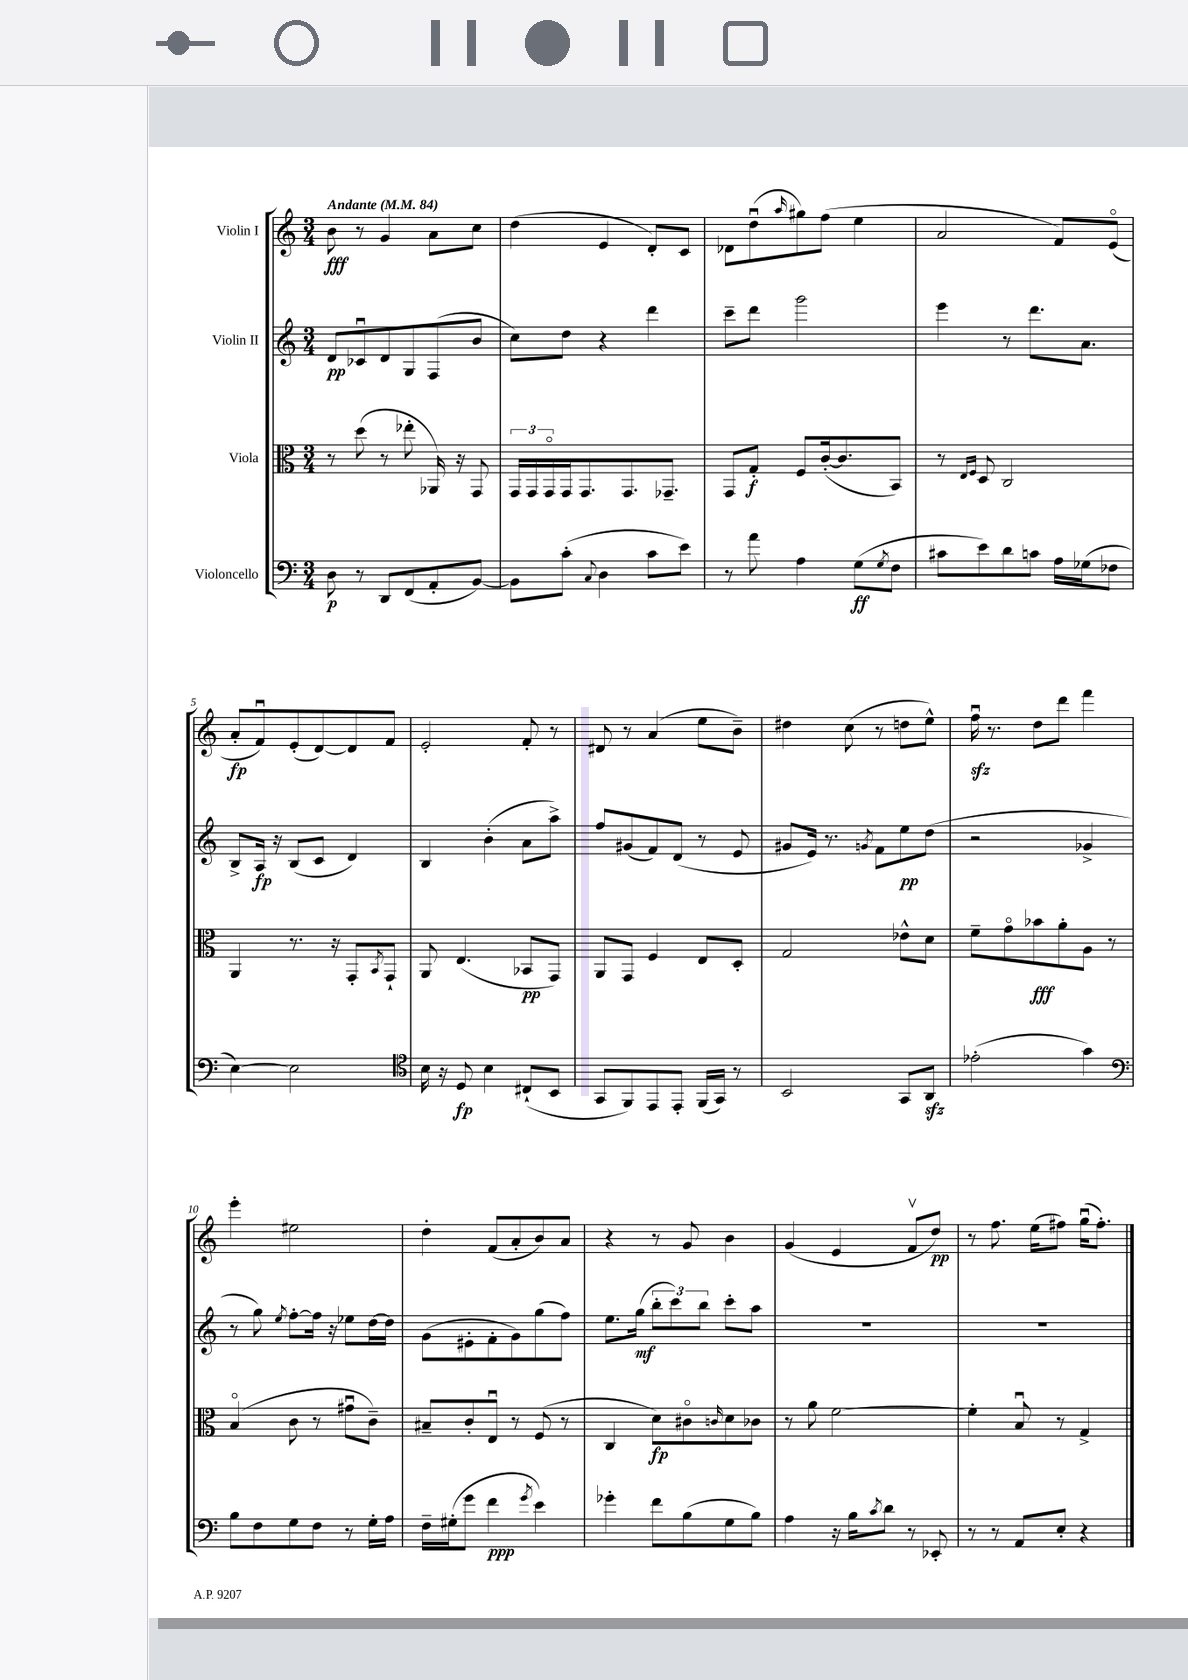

**kern	**kern	**kern	**kern
*staff4	*staff3	*staff2	*staff1
*clefF4	*clefC3	*clefG2	*clefG2
*k[]	*k[]	*k[]	*k[]
*M3/4	*M3/4	*M3/4	*M3/4
*MM84	*MM84	*MM84	*MM84
8D	8r	8d	8b
8r	(8dd	8c-u	8r
8DD	8r	8d	4g
(8FF	8ee-'	8G	.
8AA'	16AA-)	(8F	8a
.	16r	.	.
[8BB)	8GG	8b	8cc
=	=	=	=
8BB]	24GG	8cc)	(4dd
.	24GG	.	.
.	24GGo	.	.
(8c'	16GG	8dd	.
.	8.GG	.	.
8qqC	.	.	.
4D	.	4r	4e
.	8.GG	.	.
8c	.	4ddd	8d')
.	8.GG-~	.	.
8e)	.	.	8c
=	=	=	=
8r	8GG	8ccc~	8d-
8a	8G'	8ddd	(8ddu
.	.	.	16qqaa
4A	8F	2ggg	8gg#)
.	([16c'	.	(8ff
.	8.c]	.	.
(8G	.	.	4ee
8qG	.	.	.
8F	8BB)	.	.
=	=	=	=
8c#	8r	4eee	2a
.	16qqE	.	.
.	16qqF	.	.
8e)	8D	.	.
8d	2C	8r	.
8c	.	8.ddd	.
16A	.	.	8f)
(16G-	.	8.a	.
8F-	.	.	(8eo
=	=	=	=
[4E)	4AA	8B^	8a'
.	.	16A	8fu)
.	.	16r	.
2E]	8.r	(8B	(8e'
.	.	8c	[8d)
.	16r	.	.
.	8GG'	4d)	8d]
.	8qBB	.	.
.	8GG`	.	8f
=	=	=	=
*clefC4	*	*	*
16B	8AA	4B	2e'
16r	.	.	.
8D	(4.E	.	.
4B	.	(4b'	.
(8C#`	8BB-	8a	8f'
8BB	8GG)	8aa^)	8r
=	=	=	=
8GG	8AA	8ff	8d#
8FF)	8GG	(8g#	8r
8EE	4F	8f)	(4a
8EE'	.	(8d	.
(16FF	8E	8r	8ee
16GG)	.	.	.
8r	8D'	8e	8b~)
=	=	=	=
2BB	2G	8g#	4dd#
.	.	16e)	.
.	.	8.r	.
.	.	.	(8cc
.	.	8qg	.
.	.	8f	8r
8GG	8e-^^	8ee	8dd
8AA	8d	(8dd	8ee^^)
=	=	=	=
(2e-'	8f~	2r	16ffu
.	.	.	8.r
.	8go	.	.
.	8b-	.	8dd
.	8a'	.	8ddd
4g)	8A	4g-^	4fff
.	8r	.	.
=	=	=	=
*clefF4	*	*	*
8B	(4Bo	8r	4eee'
8F	.	8gg)	.
.	.	8qee	.
8G	8c	[8ff'	2ee#
8F	8r	16ff]	.
.	.	16r	.
8r	8g#u	8ee-	.
16G'	8c~)	[16dd	.
16A	.	16dd]	.
=	=	=	=
16F~	8B#~	(8g	4dd'
(16G#'	.	.	.
8g	8c'	8e#'	.
4f	8Eu	8f'	(8f
.	8r	8g)	8a'
8qg	.	.	.
4e)	(8F	(8gg	8b)
.	8r	8ff)	8a
=	=	=	=
4g-'	4C	8.ee	4r
.	.	(16gg	.
8f	8d)	12bb'	8r
.	.	12ccc)	.
(8B	8c#o	.	8g
.	.	12bb	.
.	16qqc	.	.
8G	8d	8ccc'	4b
8B)	8c-	8aa	.
=	=	=	=
4A	8r	2.r	(4g
.	8a	.	.
16r	[2f	.	4e
16B	.	.	.
8qc	.	.	.
8d	.	.	.
8r	.	.	8fv
8EE-'	.	.	8dd)
=	=	=	=
8r	4f']	2.r	8r
8r	.	.	8.ff
8AA	8Bu	.	.
.	.	.	(16ee
8E'	8r	.	8ff#)
4r	4G^	.	(16ggu
.	.	.	8.ff#')
==	==	==	==
*-	*-	*-	*-
